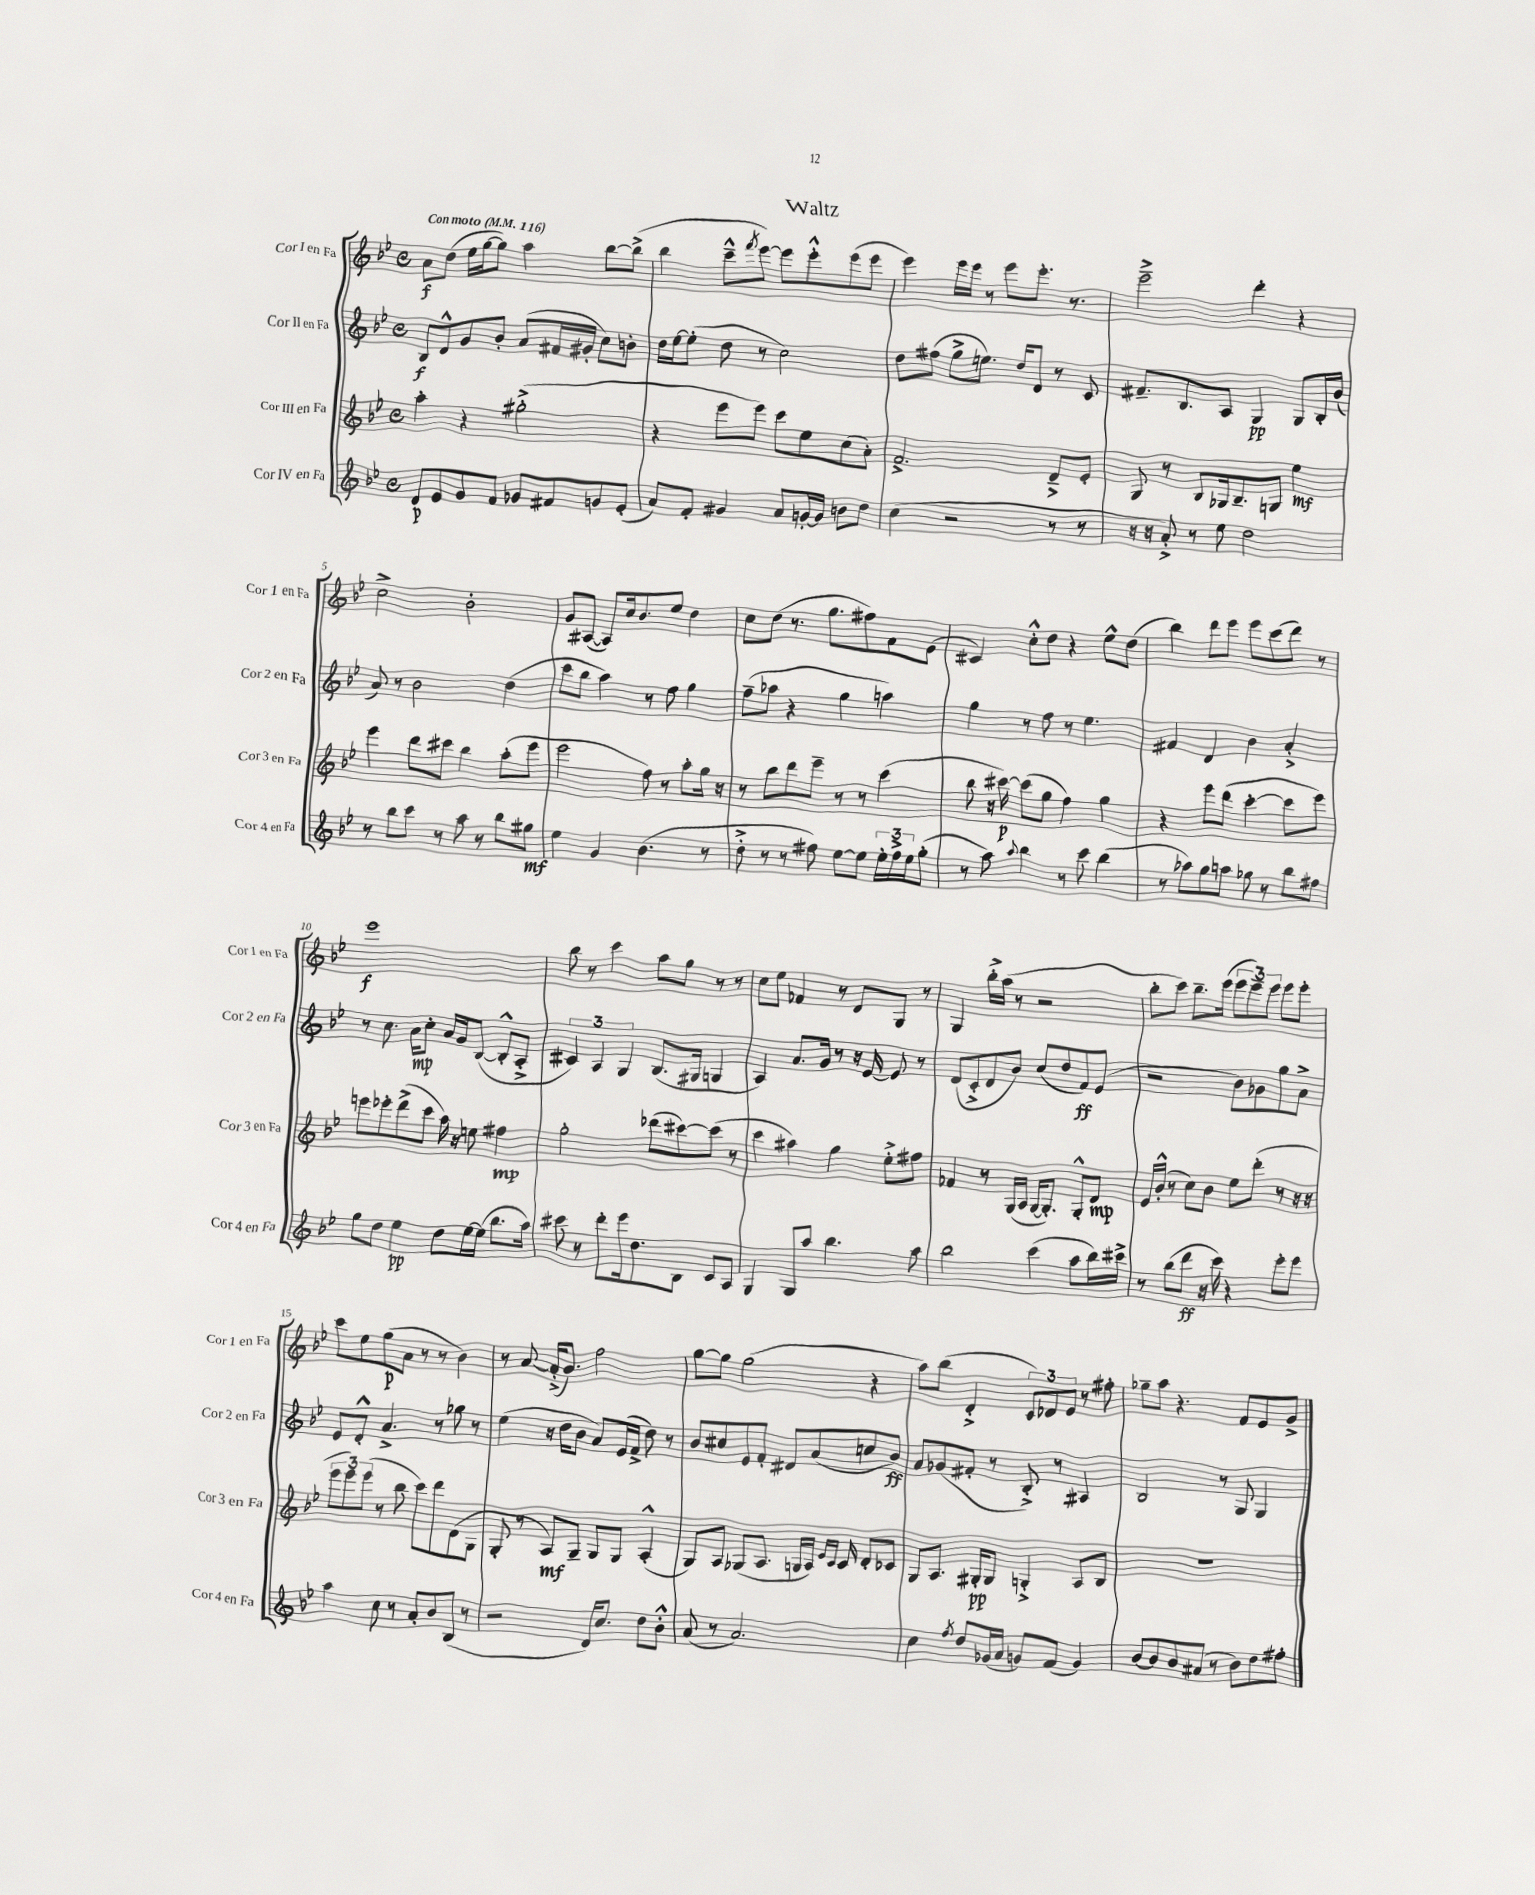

**kern	**kern	**kern	**kern
*staff4	*staff3	*staff2	*staff1
*clefG2	*clefG2	*clefG2	*clefG2
*k[b-e-]	*k[b-e-]	*k[b-e-]	*k[b-e-]
*M4/4	*M4/4	*M4/4	*M4/4
*met(c)	*met(c)	*met(c)	*met(c)
*MM116	*MM116	*MM116	*MM116
8d	4aa'	8B-	8a
8e-	.	8d^^	(8dd
8g	4r	8g	16ee-
.	.	.	[16gg
8f	.	8b-'	8gg])
8g-	(2gg#'^	(8a	4aa
8f#	.	16f#	.
.	.	16g#'	.
8g	.	8cc)	[8bb-
(8e-'	.	8b'	(8bb-^]
=	=	=	=
8a)	4r	16dd	4bb-
.	.	[16ee-	.
8f'	.	(8ee-']	.
4g#	8eee-	8dd	8ccc~^^
.	.	.	8qfff
.	8eee-)	8r	[8eee-)
8a	8ccc	2cc)	8eee-]
[16g'	8ee-	.	8eee-'^^
16g]	.	.	.
8b	(8cc	.	(8eee-
8dd	8a')	.	8eee-
=	=	=	=
(4cc	2.f^	8dd	4eee-)
.	.	(8ff#	.
2r	.	8gg^	16eee-
.	.	.	16eee-
.	.	8.ee)	8r
.	.	.	8eee-
.	.	16dd	.
.	.	8d	8.eee-'
8r	8d~^	8r	.
.	.	.	8.r
8r	8e-'	8c	.
=	=	=	=
16r	8G	8.f#~	2eee-~^
16r	.	.	.
8a'^)	8r	.	.
.	.	8.B-	.
8r	8B-	.	.
8ee-	16G-	8A	.
.	8.B-~	.	.
2dd	.	4G	4ddd'
.	8G	.	.
.	4ee-	8G	4r
.	.	16B-'	.
.	.	(16b-	.
=	=	=	=
8r	4eee-	8a)	2cc^
8bb-	.	8r	.
8ccc	8ddd	2b-	.
8r	8ccc#	.	.
8aa	4bb-	.	2b-'
8r	.	.	.
8bb-	(8aa'	(4dd	.
8gg#	8eee-	.	.
=	=	=	=
4ee-	2eee-	8ccc	8g
.	.	8bb-	([8A#
4g	.	4aa)	8A#])
.	.	.	16cc
.	.	.	8.b-
(4.b-	8ff)	8r	.
.	8r	8ff	8ee-
.	8aa'	4gg	4dd
8r	16gg	.	.
.	16r	.	.
=	=	=	=
8dd'^	8r	(8ff~	8cc
8r	8bb-	8aa-	(8dd
8r	8ddd	4r	8.r
8ff#)	8eee-~	.	.
.	.	.	8.gg
[8ee-	8r	4gg	.
8ee-]	8r	.	8ff#)
24ee-'	(4ccc	4aa)	8f
24ff#^	.	.	.
24ee-	.	.	.
(8gg'	.	.	(8e-
=	=	=	=
8r	8bb-	4gg	4c#)
8aa)	16r	.	.
.	[16ccc#)	.	.
8qqaa	.	.	.
4bb-	(8ccc#]	8r	8cc'^^
.	8gg	8ff	8dd
8r	4ff)	8r	4r
8ccc	.	4.ee-	.
(4bb-	4gg	.	8ee-^^
.	.	.	(8dd
=	=	=	=
8r	4r	4f#	4bb-)
8aa-)	.	.	.
8gg	8eee-	4d	8ddd
8aa	(8ddd	.	8eee-
8gg-	[4ccc'	4b-	8eee-
8r	.	.	(8ccc
8bb-	8ccc]	4a'^	8ddd)
8ff#	8eee-)	.	8r
=	=	=	=
8gg	8eee	8r	1eee-
8dd	8eee-'	8.cc	.
4ee-	(8ddd^	.	.
.	.	16a	.
.	8ccc	8cc'	.
8dd	16aa)	16a	.
.	16r	16g	.
[16ee-	8ee	([8B-	.
(16ee-]	.	.	.
8.bb-	4ff#	8B-'^^]	.
.	.	8A'^	.
16aa)	.	.	.
=	=	=	=
8ccc#	2gg'	6c#)	8bb-
8r	.	.	8r
.	.	6A	.
8ddd'	.	.	4ccc
.	.	6G	.
16eee-	.	.	.
8.dd	.	.	.
.	(8ddd-	(8.B-	8aa
8B-	[8ccc#)	.	8gg
.	.	16G#	.
8c	(8ccc#]	4G	8r
8A	8r	.	8r
=	=	=	=
4G	4ccc	4A)	8cc
.	.	.	8ee-
8G	4aa#)	8.a	4f-
8aa	.	.	.
.	.	16g	.
4.bb-	4gg	8r	8r
.	.	16r	8d
.	.	[16e-	.
.	8ee-'^	8e-]	8G
8aa	8ff#	8r	8r
=	=	=	=
2bb-	4f-	(8d	4G
.	.	8c'^	.
.	8r	8d	16bb-'^
.	.	.	(16aa
.	(16G	8b-)	8r
.	16A	.	.
(4ccc	[16G	(8cc	2r
.	8.G'])	.	.
.	.	8dd	.
8aa	8G'^^	8f)	.
16bb-)	8d	(8e-	.
16ccc#^	.	.	.
=	=	=	=
8r	16e-	2r	8bb-'
.	(16b-'^^	.	.
(8bb-	8r	.	8ccc)
8ddd	8cc)	.	8.bb-~
16r	8b-	.	.
16ccc)	.	.	(16eee-
4r	8ee-	8b-)	12eee-
.	.	.	12eee-~)
.	(8ddd'	8g-	.
.	.	.	12eee-
8eee-'	8r	8gg	8eee-
8eee-	16r	8a^	8eee-'
.	16r	.	.
=	=	=	=
4aa	12eee-	8e-	8ccc
.	12eee-)	.	.
.	.	8d'^^	8ee-
.	(12eee-	.	.
8cc	8r	4.a^	(8gg
8r	8bb-	.	8a
8a'	8ccc)	.	8r
8b-	8ddd	8r	8r
(8B-	(8d	8gg-	4b-)
8r	8G	8r	.
=	=	=	=
2r	8G'	(4ee-	8r
.	8r	.	[8a
.	8A)	16r	(16a'^]
.	.	16dd	8.b-)
.	8G~	8b-	.
16d)	8G	8a)	2ff
8.cc	.	.	.
.	8G	(16e-	.
.	.	16f^	.
8dd	(4A'^^	8dd)	.
8b-'^^	.	8r	.
=	=	=	=
(8a	8G)	8b-	[8gg
8r	8A	8cc#	8gg]
2.a)	(8G-	8e-	(2gg
.	8.A	8f'	.
.	.	8d#	.
.	16G	.	.
.	16A)	(8a	.
.	16qqe-	.	.
.	16qqc	.	.
.	16c	.	.
.	8d'	8cc	4r
.	8c-	8b-)	.
=	=	=	=
4cc	8G	8a	8aa)
.	8.A	(8g-	(8bb-
8qff	.	.	.
8dd	.	8f#'	4d'^
.	16G#'	.	.
(16g-	8G#	8r	.
16a	.	.	.
8g)	4G'^	8B-'^)	12c)
.	.	.	12d-
(8f	.	8r	.
.	.	.	12e-
4g)	8A	4A#	8r
.	8B-	.	8ff#'
=	=	=	=
[8b-	1r	2B-	8gg-~
8b-]	.	.	8aa
8b-	.	.	4.r
(8a#	.	.	.
8r	.	8r	.
8b-)	.	8G	8f
8dd	.	4G	8e-
8ff#'	.	.	8g^
==	==	==	==
*-	*-	*-	*-
